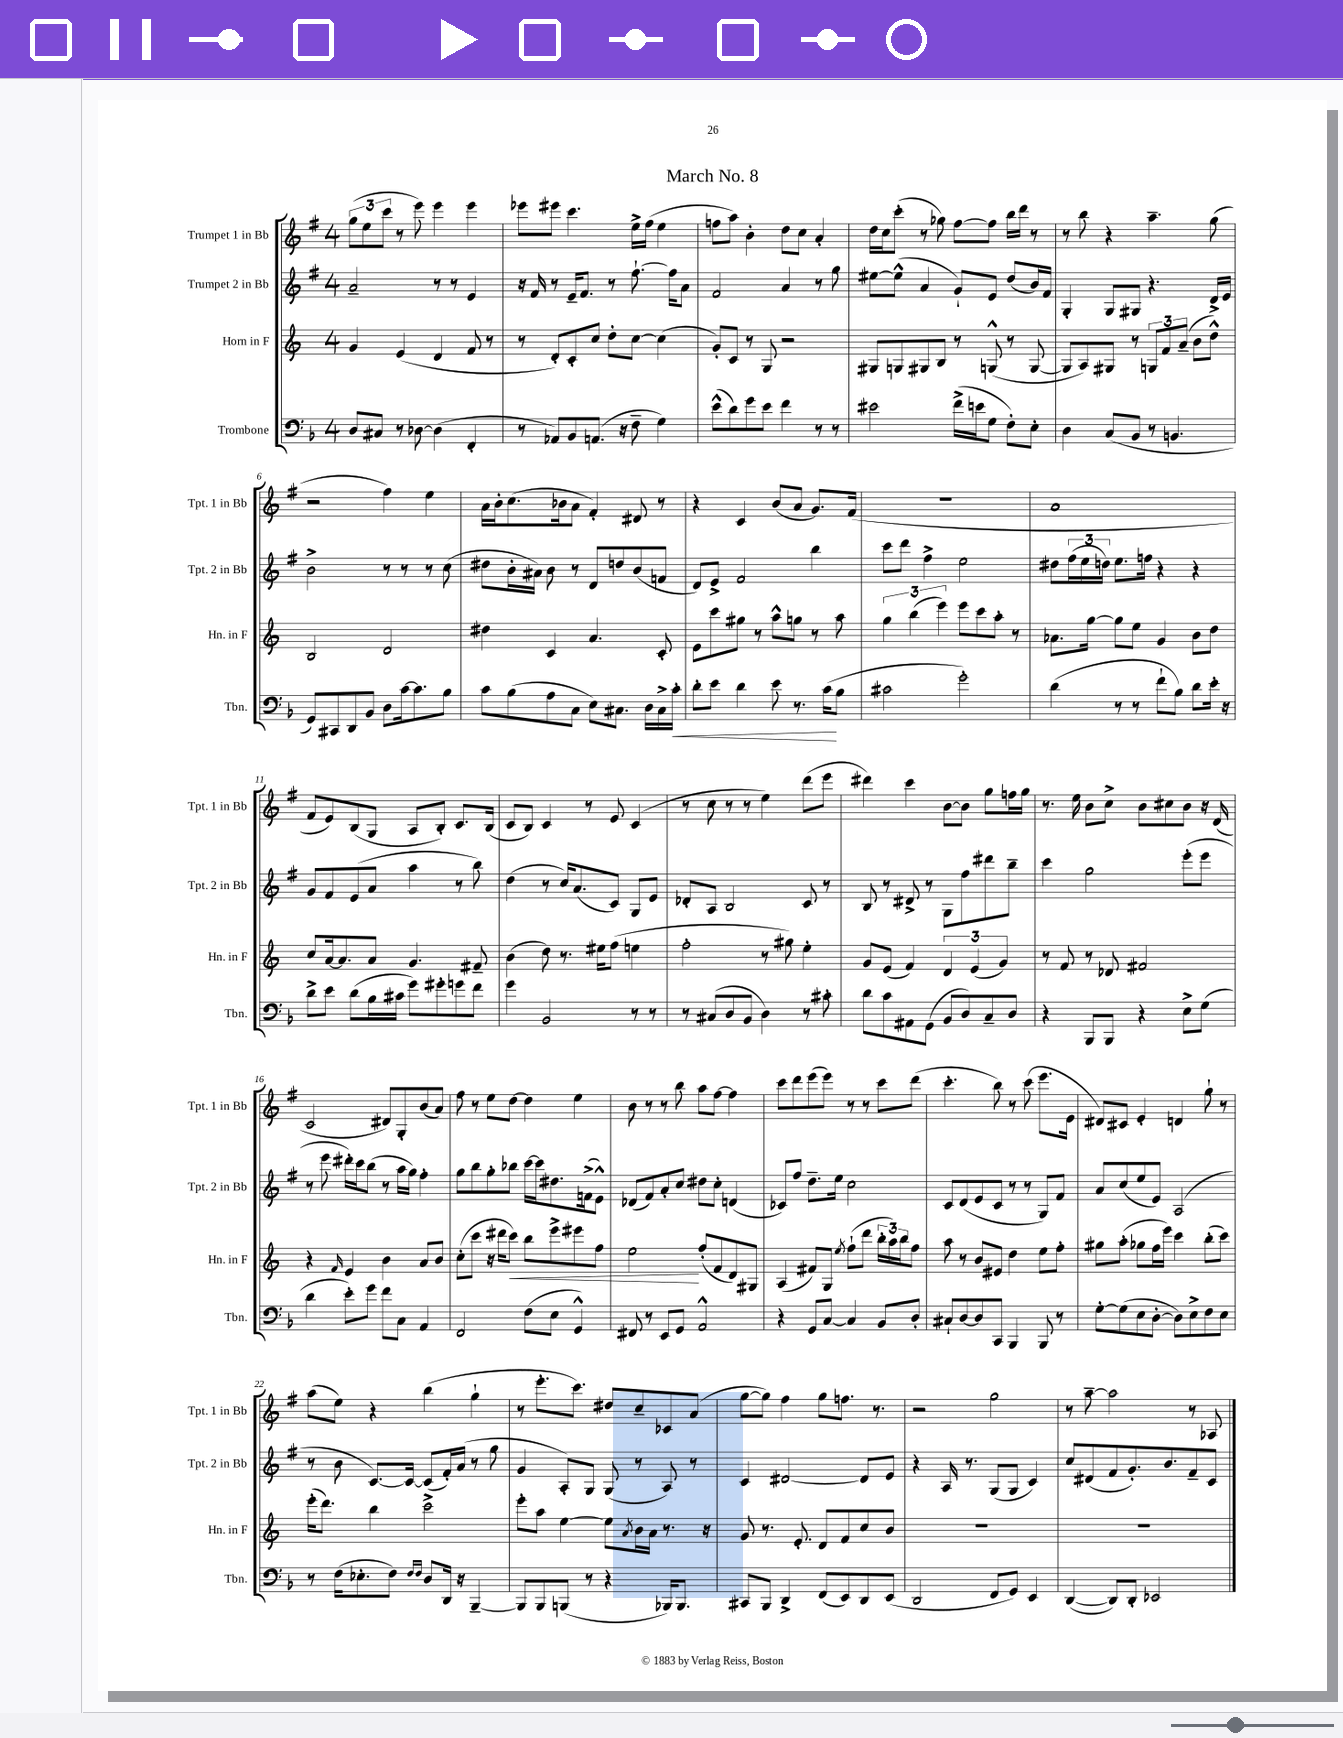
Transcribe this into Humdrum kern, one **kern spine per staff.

**kern	**kern	**kern	**kern
*staff4	*staff3	*staff2	*staff1
*clefF4	*clefG2	*clefG2	*clefG2
*k[b-]	*k[]	*k[f#]	*k[f#]
*M4/4	*M4/4	*M4/4	*M4/4
8D	4g	2a~	(12gg
.	.	.	12ee
8C#	.	.	.
.	.	.	12ccc
8r	(4e	.	8r
[8D-	.	.	8eee)
(4D-]	4d	8r	4eee
.	.	8r	.
4FF'	8f	4e	4eee
.	8r	.	.
=	=	=	=
8r	8r	16r	8eee-
.	.	16f#	.
8AA-)	8d')	8r	8eee#
8BB-	8c'	16e~	4.ccc
.	.	8.f#	.
(8.AA	8cc	.	.
.	8dd'	8r	.
16r	.	.	.
8F~	[8cc	[8.ff#`	16ee^
.	.	.	(16ff#
4G)	(4cc]	.	4ee
.	.	16ff#]	.
.	.	8a	.
=	=	=	=
(8e^^	8g')	2f#	8ff
8d)	8c	.	8aa)
8g	8r	.	4b'
8e	8G	.	.
4f	2r	4a	8dd
.	.	.	8cc
8r	.	8r	4a'
8r	.	8gg	.
=	=	=	=
2e#	8G#	[8ee#	16dd
.	.	.	16cc
.	8G	(8ee#^^]	(8ccc'
.	8G#	4a	8r
.	8B	.	8gg-)
(16f^	8r	8g`)	[8ff#
16e	.	.	.
8G	(8G^^	8e	8ff#]
8F')	8r	(8dd	16bb
.	.	.	16ddd
8E'	[8G	16b)	8r
.	.	16f#	.
=	=	=	=
4D	8G]	4G'	8r
.	8A)	.	8bb
(8C	8G#	8G	4r
8BB-	8r	8G#	.
8r	12G	4.r	4.aa~
.	12f	.	.
4.BB	.	.	.
.	(12a~	.	.
.	8b	.	.
.	8dd^^)	16d^	(8gg
.	.	16e	.
=	=	=	=
8GG)	2B	2b^	2r
8CC#	.	.	.
8DD	.	.	.
8BB-	.	.	.
8D	2d	8r	4ff#)
[16c	.	8r	.
8.c]	.	.	.
.	.	8r	4ee
8B-	.	(8cc	.
=	=	=	=
8c	4dd#	8dd#	16a
.	.	.	16b'
(8B-	.	16b'	(8.cc
.	.	16a#)	.
8A	4c	8b	.
.	.	.	16b-
8C	.	8r	8a
8E)	4.a	8d	4f#')
8.C#	.	8dd	.
.	.	(8b	8d#
16D	.	.	.
16C#^	8c'	8f	8r
16c'	.	.	.
=	=	=	=
8d'	8e	8d)	4r
8e	8ccc	8e^	.
4d	8gg#	2f#	4c
.	8r	.	.
8e	8aa^^	.	(8b
8.r	8gg	.	8a
.	8r	4bb	8.g)
(16c	.	.	.
8B-	8aa	.	.
.	.	.	(16f#
=	=	=	=
2c#	6gg	8ccc	1r
.	.	8ddd	.
.	(6bb	.	.
.	.	4ff#^	.
.	6eee)	.	.
2g')	8eee	2ee	.
.	8ccc	.	.
.	8aa'	.	.
.	8r	.	.
=	=	=	=
(4d	8.a-	8dd#	1a
.	.	(24ff#	.
.	.	24ee	.
.	[16gg	.	.
.	.	24dd)	.
8r	8gg]	8.ee	.
8r	8ee	.	.
.	.	16ff	.
8f`	4g	4r	.
8B-)	.	.	.
8d	8b	4r	.
16e'	8dd	.	.
16r	.	.	.
=	=	=	=
8d^	8cc	8g	8f#
8e	[16a	8f#	8e)
.	8.a]	.	.
(8d	.	(8e	(8B
16B-	8a	8a	8G
16c#	.	.	.
8g)	4.g	4aa	8A
8g#'	.	.	8B')
8g	.	8r	8.c
8f	8f#~	8bb)	.
.	.	.	(16B
=	=	=	=
4g	(4b	(4dd	8c
.	.	.	8B)
2BB-	8dd)	8r	4c
.	8.r	16cc)	.
.	.	(8.a	.
.	.	.	8r
.	16ee#	.	.
.	(8ff	8c)	8e
8r	4ee	8G	(4c
8r	.	8e	.
=	=	=	=
8r	2ff'	8d-'	8r
(8C#	.	8A	8cc
8D	.	2B	8r
8BB-	.	.	8r
4D)	8r	.	4ee)
.	8gg#)	.	.
8r	4ee'	8c	(8ddd
8c#'	.	8r	8eee
=	=	=	=
8d	8g	8B	4ddd#)
8c	(8e	8r	.
8AA#	4f)	8d#^	4ccc
(8GG	.	8r	.
8BB-	6d	8G	[8b
8D)	.	8ff#	8b]
.	(6e	.	.
8C~	.	8ddd#	8gg
.	6g)	.	.
8D	.	8bb~	16ff
.	.	.	16gg
=	=	=	=
4r	8r	4ccc	8.r
.	8f	.	.
.	.	.	16ee
8BBB-	8r	2gg	8b
8BBB-	8d-	.	8cc^
4r	2f#	.	8b
.	.	.	8cc#
8E^	.	(8eee'	8b
(8G	.	8eee	16r
.	.	.	(16d
=	=	=	=
4d	4r	8r	2c
.	.	8eee	.
.	16qqf	.	.
8e')	4e	16ddd#')	.
.	.	16ccc	.
8g	.	(8bb	.
8f	4b	8r	8d#)
8C	.	16aa	8G'
.	.	16gg)	.
4AA	8a	4ff#'	(8b
.	8b	.	8a)
=	=	=	=
2FF	(8cc'	8gg	8ff#
.	8ccc	8bb	8r
.	16r	8gg'	8ee
.	16ddd#	.	.
.	8ccc)	8bb-	[8dd
(8F	8bb	[16ccc	4dd]
.	.	16ccc]	.
8E	8eee^	8.dd#	.
4GG^^)	8eee#	.	4ee
.	.	(16f^	.
.	8ff	8e^^)	.
=	=	=	=
8FF#	2ee	(8d-	8b
8r	.	8f#)	8r
8EE	.	8a'	8r
8GG	.	8cc	8bb
2AA^^	(8ff'	8dd#	8aa
.	8f	8cc'	[8ff#
.	8d)	(4d	4ff#]
.	8G#	.	.
=	=	=	=
4r	(4A	8c-)	8ccc
.	.	8ff#	8ddd
8GG	8f#)	8.dd~	(8eee
[8C	8G	.	8eee)
.	.	16ee	.
.	8qee	.	.
4C]	(8ff`	2cc	8r
.	8ddd	.	8r
8BB-	24bb'	.	8ccc
.	24aa)	.	.
.	24bb	.	.
8D'	8ff	.	(8ddd
=	=	=	=
8C#`	8aa	8c	4.ccc'
[8D	8r	(8d	.
8D]	8b	8e	.
8CC	8e#	8c	8bb)
4BBB-	4dd	8r	8r
.	.	8r	(8ccc
8BBB-	8ee	8G)	8.eee
8r	8ff'	8f#	.
.	.	.	16e
=	=	=	=
[8G'	8gg#	8a	8d#)
(8G]	(8aa'	(8cc	8c#
8E	8gg-	8ee	4e'
[8D'	16ff	8e)	.
.	16eee)	.	.
8D])	4ccc	(2A	4d
8E^	.	.	.
8F	(8bb'	.	8gg`
8E	8ccc)	.	8r
=	=	=	=
8r	(16eee'	8r	(8aa
.	8.ddd)	.	.
(16F	.	8b	8ee)
8.E-'	.	.	.
.	4bb	[8.c)	4r
8F)	.	.	.
.	.	16c_	.
16qqF	.	.	.
16qqF	.	.	.
8D	2ccc^	(8c]	(4bb
16DD	.	16f#')	.
16r	.	(16a	.
[4BBB-~	.	8r	4gg`
.	.	8gg	.
=	=	=	=
8BBB-]	8eee'	4g	8r
8BBB-	8aa	.	8.eee'
(8BBB	[4ee	8A')	.
.	.	.	8.ccc)
8r	.	8G	.
4r	8ee]	(8G	8dd#
.	8qa	.	.
.	16b	8r	8cc~
.	16a	.	.
16BBB-)	8.r	8A)	8c-
8.BBB-	.	.	.
.	.	8r	(8a
.	16r	.	.
=	=	=	=
8CC#	8g	4c	[8gg
8BBB-	8.r	.	8gg])
4DD^	.	[2d#	4ff#
.	8.e'	.	.
(8FF	8d	.	8gg
8EE)	8f	.	8.ff
8DD	8cc	8d#]	.
.	.	.	8.r
(8EE	8b	8e	.
=	=	=	=
2DD	1r	4r	2r
.	.	16A	.
.	.	8.r	.
8FF	.	(8G	2gg
8GG)	.	8G	.
4EE	.	4c)	.
=	=	=	=
([4DD	1r	8cc	8r
.	.	(8d#	[8aa~
8DD])	.	8f#	2aa]
8DD'	.	8.g')	.
2EE-	.	.	.
.	.	8.b	.
.	.	8f#~	8r
.	.	8c	8A-
==	==	==	==
*-	*-	*-	*-
